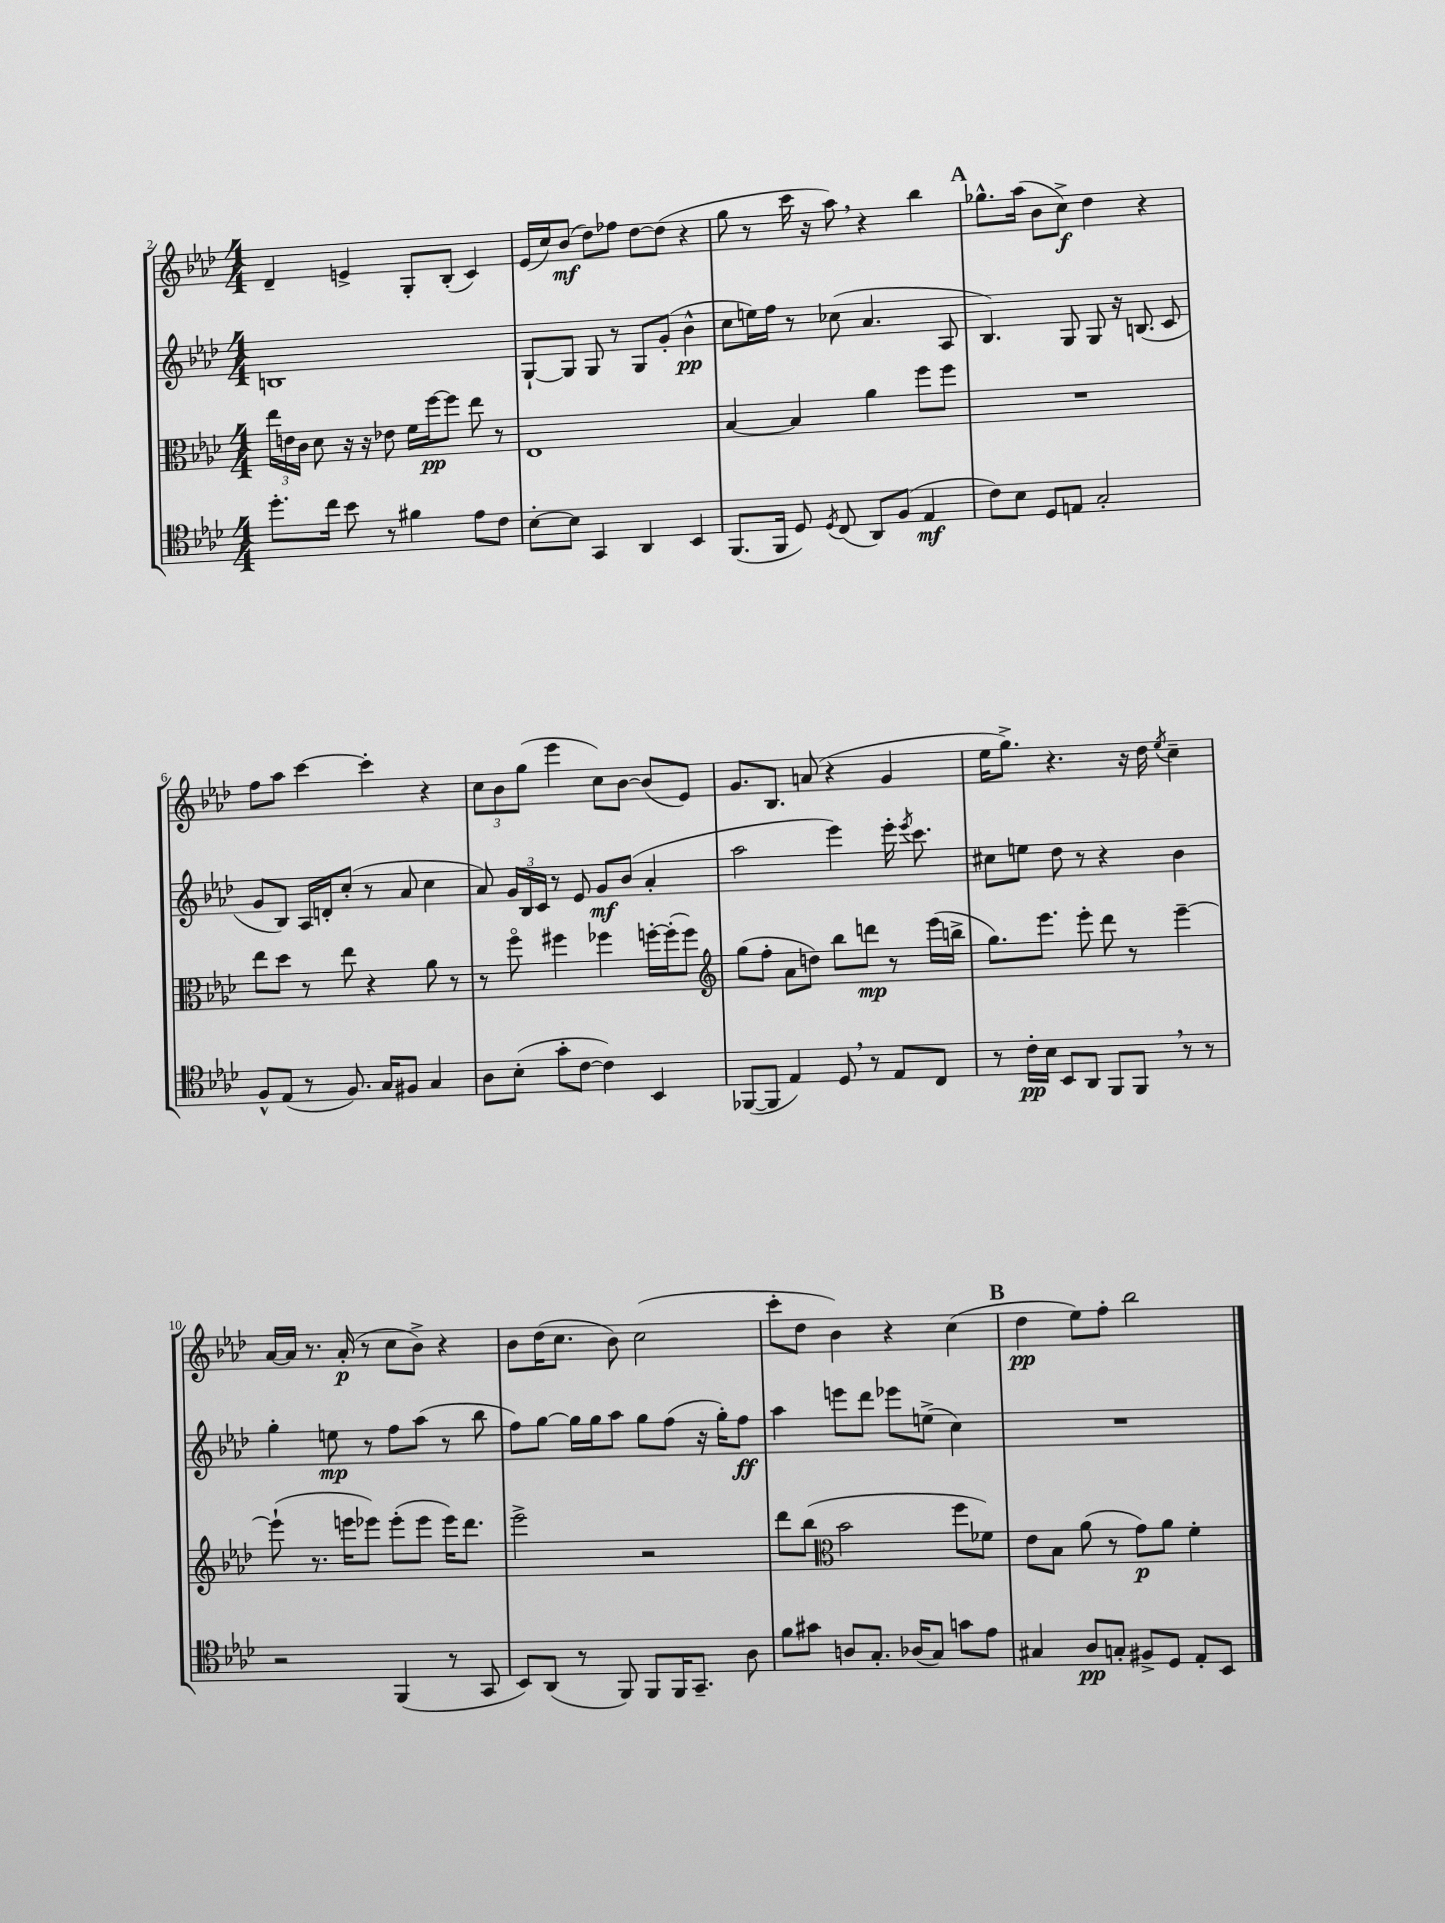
<<
\new StaffGroup <<
\new Staff = "s0" {
    \clef treble \key aes \major \numericTimeSignature \time 4/4
    \autoBeamOff des'4-- e'4-> g8[-. bes8]-.( c'4) |
    ees'16[( c''16) bes'8]\mf( des''8[) fes''8] des''8[~ des''8]( r4 |
    g''8 r8 c'''16 r16 aes''8) \breathe r4 bes''4 |
    \mark \markup { \bold "A" } ges''8.[-^ aes''16]( bes'8[ c''8]->\f) des''4 r4 |
    f''8[ aes''8] c'''4~ c'''4-. r4 |
    \tuplet 3/2 { c''8[ bes'8 g''8]( } ees'''4 c''8[) bes'8]~ bes'8[( ees'8]) |
    g'8.[ bes8.] a'8( r4 g'4 |
    ees''16[ g''8.]->) r4. r16 des''16 \acciaccatura { ees''8 } c''4-- |
    aes'16[~ aes'16] r8. aes'16-.\p( r8 c''8[ bes'8]->) r4 |
    bes'8[ des''16( c''8.] bes'8) c''2( |
    c'''8[-. des''8] bes'4) r4 c''4( |
    \mark \markup { \bold "B" } des''4\pp ees''8[) f''8]-. bes''2 \bar "|." |
}
\new Staff = "s1" {
    \clef treble \key aes \major \numericTimeSignature \time 4/4
    \autoBeamOff b1 |
    g8[~-! g8] g8 r8 g8[ g'8]-.( bes'4-^\pp |
    c''8[ e''16) f''16] r8 ces''8( aes'4. aes8 |
    \mark \markup { \bold "A" } bes4.) g8 g8 r16 b8.( c'8 |
    g'8[ bes8]) aes16[ d'16-. c''8]-.( r8 aes'8 c''4 |
    aes'8) \tuplet 3/2 { g'16[ bes16 c'16] } r8 ees'8 g'8[\mf bes'8]( aes'4-. |
    aes''2 ees'''4) ees'''16-. \acciaccatura { ees'''8 } c'''8. |
    cis''8[ e''8] des''8 r8 r4 bes'4 |
    g''4-. e''8\mp r8 f''8[ aes''8]( r8 bes''8 |
    f''8[) g''8]~ g''16[ g''16 aes''8] g''8[ f''8]( r16 g''16[-.) f''8]\ff |
    aes''4 e'''8[ des'''8] ees'''8[ e''8]->( c''4) |
    \mark \markup { \bold "B" } R1 \bar "|." |
}
\new Staff = "s2" {
    \clef alto \key aes \major \numericTimeSignature \time 4/4
    \autoBeamOff \tuplet 3/2 { ees''16[ e'16 c'16] } des'8 r16 r16 ees'8 f'16[ f''16~\pp f''8] ees''8 r8 |
    ees1 |
    bes4~ bes4 aes'4 f''8[ f''8] |
    \mark \markup { \bold "A" } R1 |
    ees''8[ des''8] r8 ees''8 r4 aes'8 r8 |
    r8 f''8\flageolet fis''4 fes''4 f''16[~-. f''16-.( f''8]) |
    \clef treble g''8[( f''8]-. aes'8[ d''8]) bes''8[ d'''8]\mp r8 ees'''16[( b''16]-> |
    g''8.[) ees'''8.] ees'''8-. des'''8 r8 ees'''4~-- |
    ees'''8-!( r8. e'''16[ ees'''8]) ees'''8[-.( ees'''8] ees'''16[) des'''8.] |
    ees'''2-> r2 |
    des'''8[ bes''8]( \clef alto bes'2 f''8[ fes'8]) |
    \mark \markup { \bold "B" } ees'8[ bes8] aes'8( r8 g'8[\p) aes'8] f'4-. \bar "|." |
}
\new Staff = "s3" {
    \clef tenor \key aes \major \numericTimeSignature \time 4/4
    \autoBeamOff des''8.[-. c''16] bes'8 r8 fis'4 ees'8[ c'8] |
    bes8[~-. bes8] g,4 aes,4 bes,4 |
    f,8.[( f,16] des8) \acciaccatura { des8 } c8( aes,8[) f8]( ees4\mf |
    \mark \markup { \bold "A" } c'8[) bes8] des8[ e8] g2-. |
    f8[-^ ees8]( r8 f8.) g16[ fis8] g4 |
    aes8[ bes8]-.( g'8[-. c'8]~ c'4) bes,4 |
    fes,8[~( fes,8] ees4) des8 \breathe r8 ees8[ c8] |
    r8 c'16[-.\pp bes16] bes,8[ aes,8] f,8[ f,8] \breathe r8 r8 |
    r2 f,4( r8 g,8 |
    bes,8[) aes,8]( r8 f,8) f,8[ f,16 g,8.]-- aes8 |
    f'8[ gis'8] a8[ g8.]-. aes16[( g8]) g'8[ ees'8] |
    \mark \markup { \bold "B" } gis4 aes8[\pp g8]-. fis8[-> des8] ees8[-. bes,8] \bar "|." |
}
>>
>>
\layout { \context { \Score currentBarNumber = #2 } }
